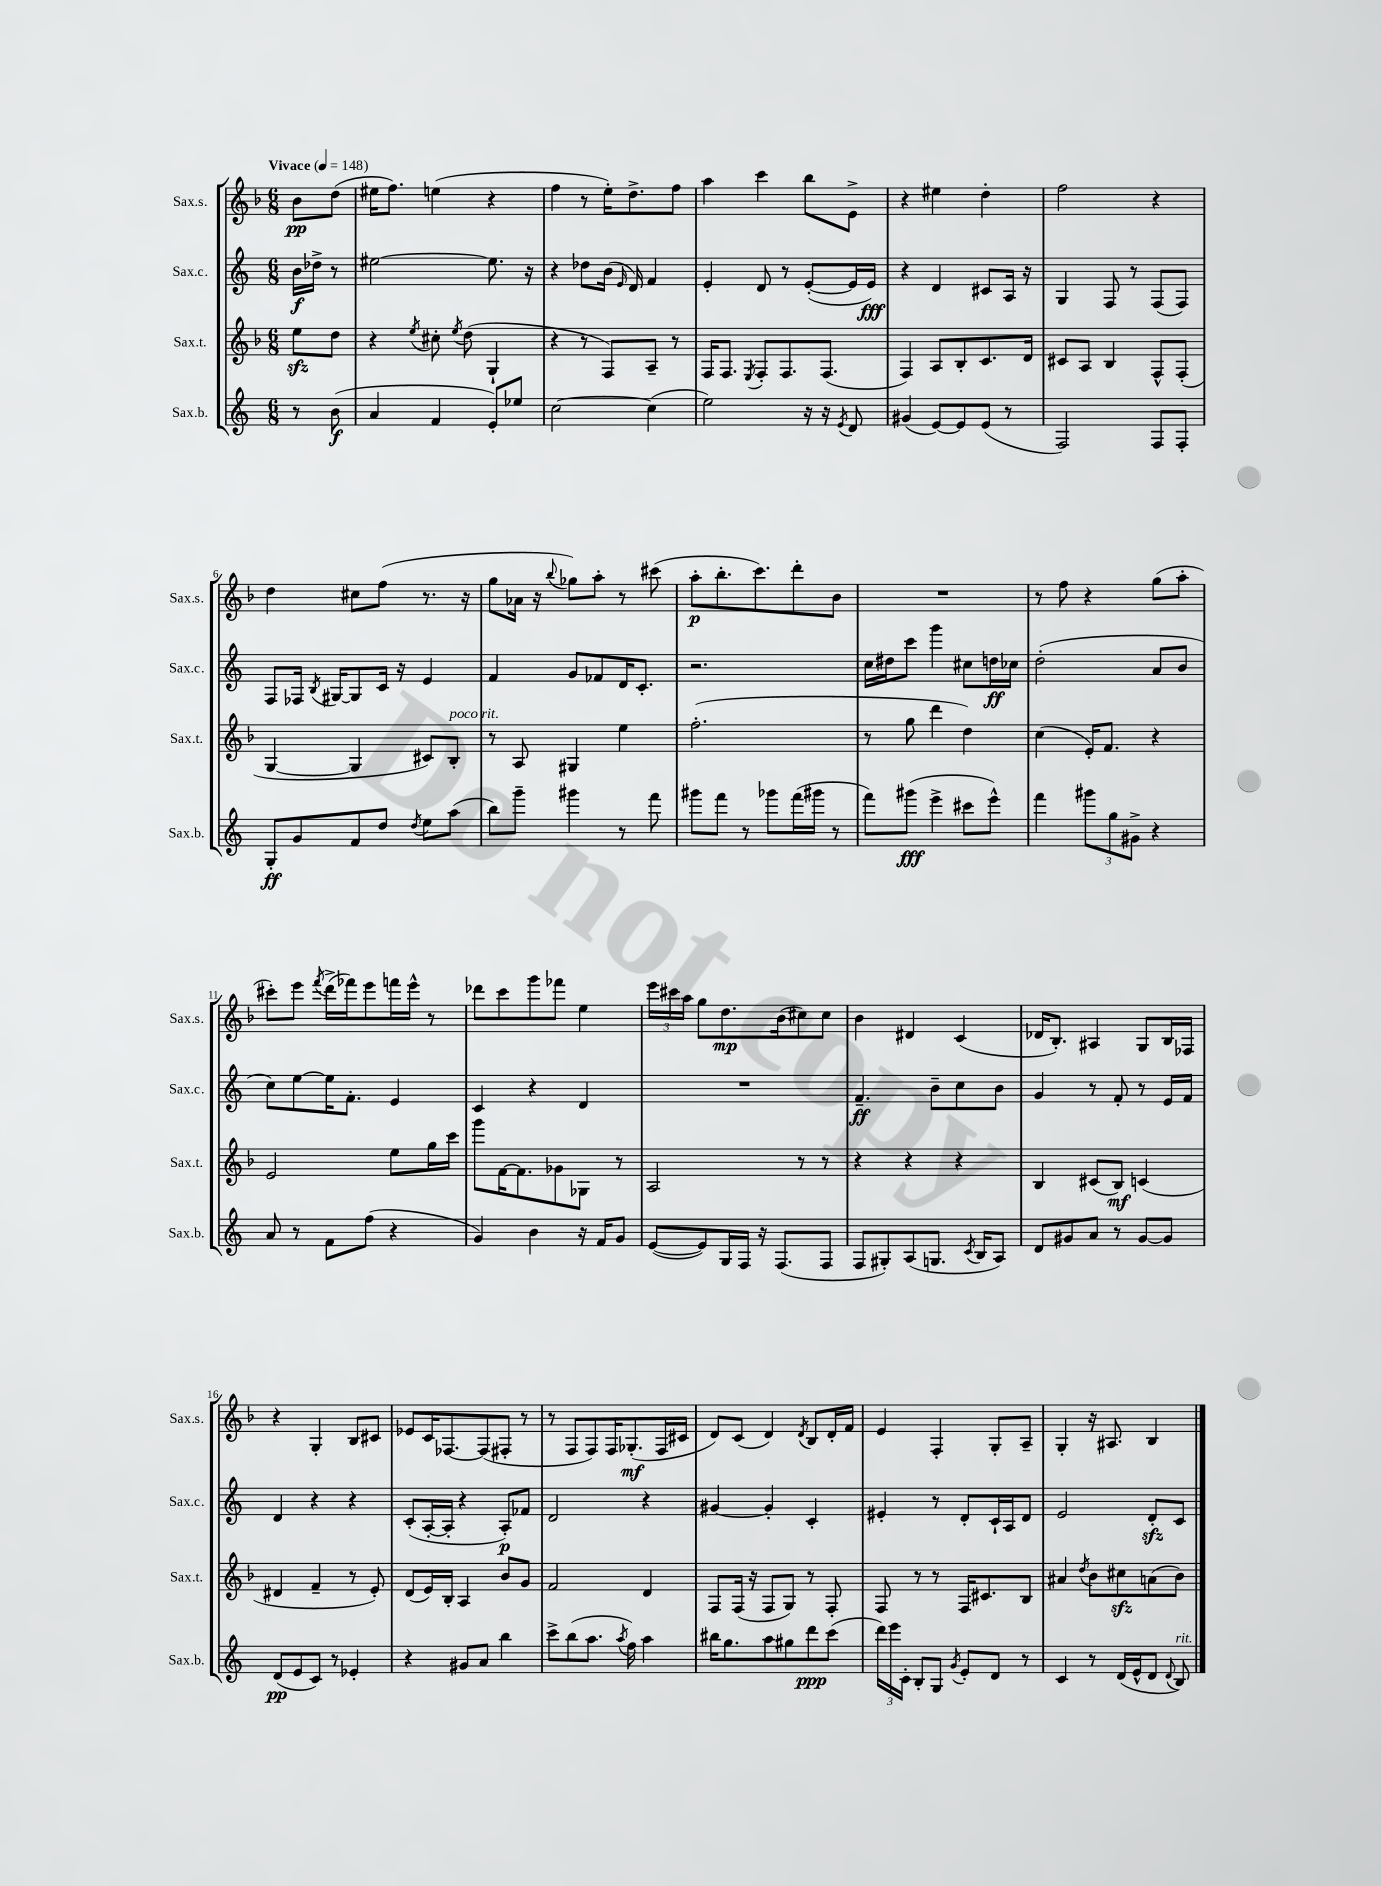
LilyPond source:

<<
\new StaffGroup <<
\new Staff = "s0" \with { instrumentName = "Sax.s." shortInstrumentName = "Sax.s." } {
    \clef treble \key f \major \numericTimeSignature \time 6/8 \partial 4 \tempo "Vivace" 4 = 148
    \autoBeamOff bes'8[\pp d''8]( |
    eis''16[ f''8.]) e''4( r4 |
    f''4 r8 e''16[-.) d''8.-> f''8] |
    a''4 c'''4 bes''8[ e'8]-> |
    r4 eis''4 d''4-. |
    f''2 r4 |
    d''4 cis''8[ f''8]( r8. r16 |
    g''8[ aes'16] r16 \appoggiatura { bes''8 } ges''8[) a''8]-. r8 cis'''8( |
    a''8[-.\p bes''8.-. c'''8.) d'''8-. bes'8] |
    R2. |
    r8 f''8 r4 g''8[( a''8]-. |
    cis'''8[-.) e'''8] \acciaccatura { f'''8 } d'''16[->( fes'''16) e'''8 f'''16 e'''16]-^ r8 |
    des'''8[ c'''8 g'''8 fes'''8] e''4 |
    \tuplet 3/2 { e'''16[ cis'''16 a''16] } g''8[ d''8.\mp bes'16( cis''8) cis''8] |
    bes'4 dis'4 c'4( |
    des'16[ bes8.]-.) ais4 g8[ bes16 fes16] |
    r4 g4-. bes8[ cis'8] |
    ees'8[ c'16 fes8.~ fes8( fis8]-. r8 |
    r8 f8[ f8) f16 ges8.-.\mf( f16 cis'16] |
    d'8[) c'8]( d'4) \acciaccatura { d'8 } bes8[ d'16-. f'16] |
    e'4 f4-. g8[-. a8]-- |
    g4-. r16 ais8. bes4 \bar "|." |
}
\new Staff = "s1" \with { instrumentName = "Sax.c." shortInstrumentName = "Sax.c." } {
    \clef treble \key c \major \numericTimeSignature \time 6/8 \partial 4
    \autoBeamOff b'16[\f des''16]-> r8 |
    eis''2~ eis''8. r16 |
    r4 des''8[ b'16]( \grace { e'16 } d'16) f'4 |
    e'4-. d'8 r8 e'8[~-.( e'16 e'16]\fff) |
    r4 d'4 cis'8[ a16] r16 |
    g4 f8 r8 f8[( f8]) |
    f8[ fes16] \acciaccatura { b8 } gis16[~ gis8 c'16] r16 e'4 |
    f'4 g'8[ fes'8 d'16 c'8.]-. |
    r2. |
    c''16[ dis''16 c'''8] g'''4 cis''8[ d''16\ff ces''16] |
    d''2-.( a'8[ b'8] |
    c''8[) e''8~ e''16 f'8.]-. e'4 |
    c'4 r4 d'4 |
    R2. |
    f'4.--\ff b'8[-- c''8 b'8] |
    g'4 r8 f'8-. r8 e'16[ f'16] |
    d'4 r4 r4 |
    c'8[-.( a16~-. a16]-. r4 a8[-.\p) fes'8] |
    d'2 r4 |
    gis'4~ gis'4-. c'4-. |
    eis'4-. r8 d'8[-. c'16-! a16 d'8] |
    e'2 d'8[-.\sfz c'8] \bar "|." |
}
\new Staff = "s2" \with { instrumentName = "Sax.t." shortInstrumentName = "Sax.t." } {
    \clef treble \key f \major \numericTimeSignature \time 6/8 \partial 4
    \autoBeamOff e''8[\sfz d''8] |
    r4 \acciaccatura { e''8 } cis''8-. \acciaccatura { e''8 } d''8( g4-! |
    r4 r8 f8[) a8]-- r8 |
    f16[ f8.] \acciaccatura { e8 } f8[-. f8. f8.]( |
    f4) a8[ bes8-. c'8. d'16] |
    cis'8[ a8] bes4 f8[-^ f8]-.( |
    g4~ g4 cis'8[) bes8]-.^\markup { \italic "poco rit." } |
    r8 a8 gis4 e''4 |
    f''2.-.( |
    r8 g''8 d'''4 d''4) |
    c''4( e'16[-.) f'8.] r4 |
    e'2 e''8[ g''16 c'''16] |
    g'''8[ f'16~ f'8. ges'8 ges8] r8 |
    a2 r8 r8 |
    r4 r4 r4 |
    bes4 cis'8[( bes8]\mf) c'4( |
    dis'4 f'4-- r8 e'8-.) |
    d'8[( e'16) bes16]-. a4 bes'8[ g'8] |
    f'2 d'4 |
    f8[ f16]( r16 f8[ g8]) r8 f8-. |
    f8 r8 r8 f16[ cis'8. bes8] |
    ais'4 \acciaccatura { d''8 } bes'8[ cis''8\sfz a'8( bes'8]) \bar "|." |
}
\new Staff = "s3" \with { instrumentName = "Sax.b." shortInstrumentName = "Sax.b." } {
    \clef treble \key c \major \numericTimeSignature \time 6/8 \partial 4
    \autoBeamOff r8 b'8\f( |
    a'4 f'4 e'8[-.) ees''8] |
    c''2~ c''4( |
    e''2) r16 r16 \acciaccatura { e'8 } d'8 |
    gis'4( e'8[~) e'8 e'8]( r8 |
    f2) f8[ f8]-. |
    g8[-.\ff g'8 f'8 d''8] \acciaccatura { d''8 } e''8[ a''8]( |
    b''8[) g'''8]-- gis'''4 r8 f'''8 |
    gis'''8[ f'''8] r8 ges'''8[ f'''16( gis'''16] r8 |
    f'''8[) gis'''8]\fff( e'''4-> cis'''8[ e'''8]-^) |
    f'''4 \tuplet 3/2 { gis'''8[ g''8 gis'8]-> } r4 |
    a'8 r8 f'8[ f''8]( r4 |
    g'4) b'4 r16 f'16[ g'8] |
    e'8[~( e'8) g16 f16] r16 f8.[( f8] |
    f8[ gis8-.) a8( g8.] \acciaccatura { c'8 } b16[ a8]) |
    d'8[ gis'8 a'8] r8 gis'8[~ gis'8] |
    d'8[\pp( e'8 c'8]) r8 ees'4-. |
    r4 gis'8[ a'8] b''4 |
    c'''8[-> b''8( a''8.] \acciaccatura { a''8 } f''16) a''4 |
    bis''16[ g''8. a''8 gis''8 d'''8\ppp c'''8]( |
    \tuplet 3/2 { d'''16[) e'''16 c'16]-. } b8[-. g8] \acciaccatura { g'8 } e'8[-. d'8] r8 |
    c'4 r8 d'16[( e'16-^ d'8] \appoggiatura { d'8 } b8^\markup { \italic "rit." }) \bar "|." |
}
>>
>>
